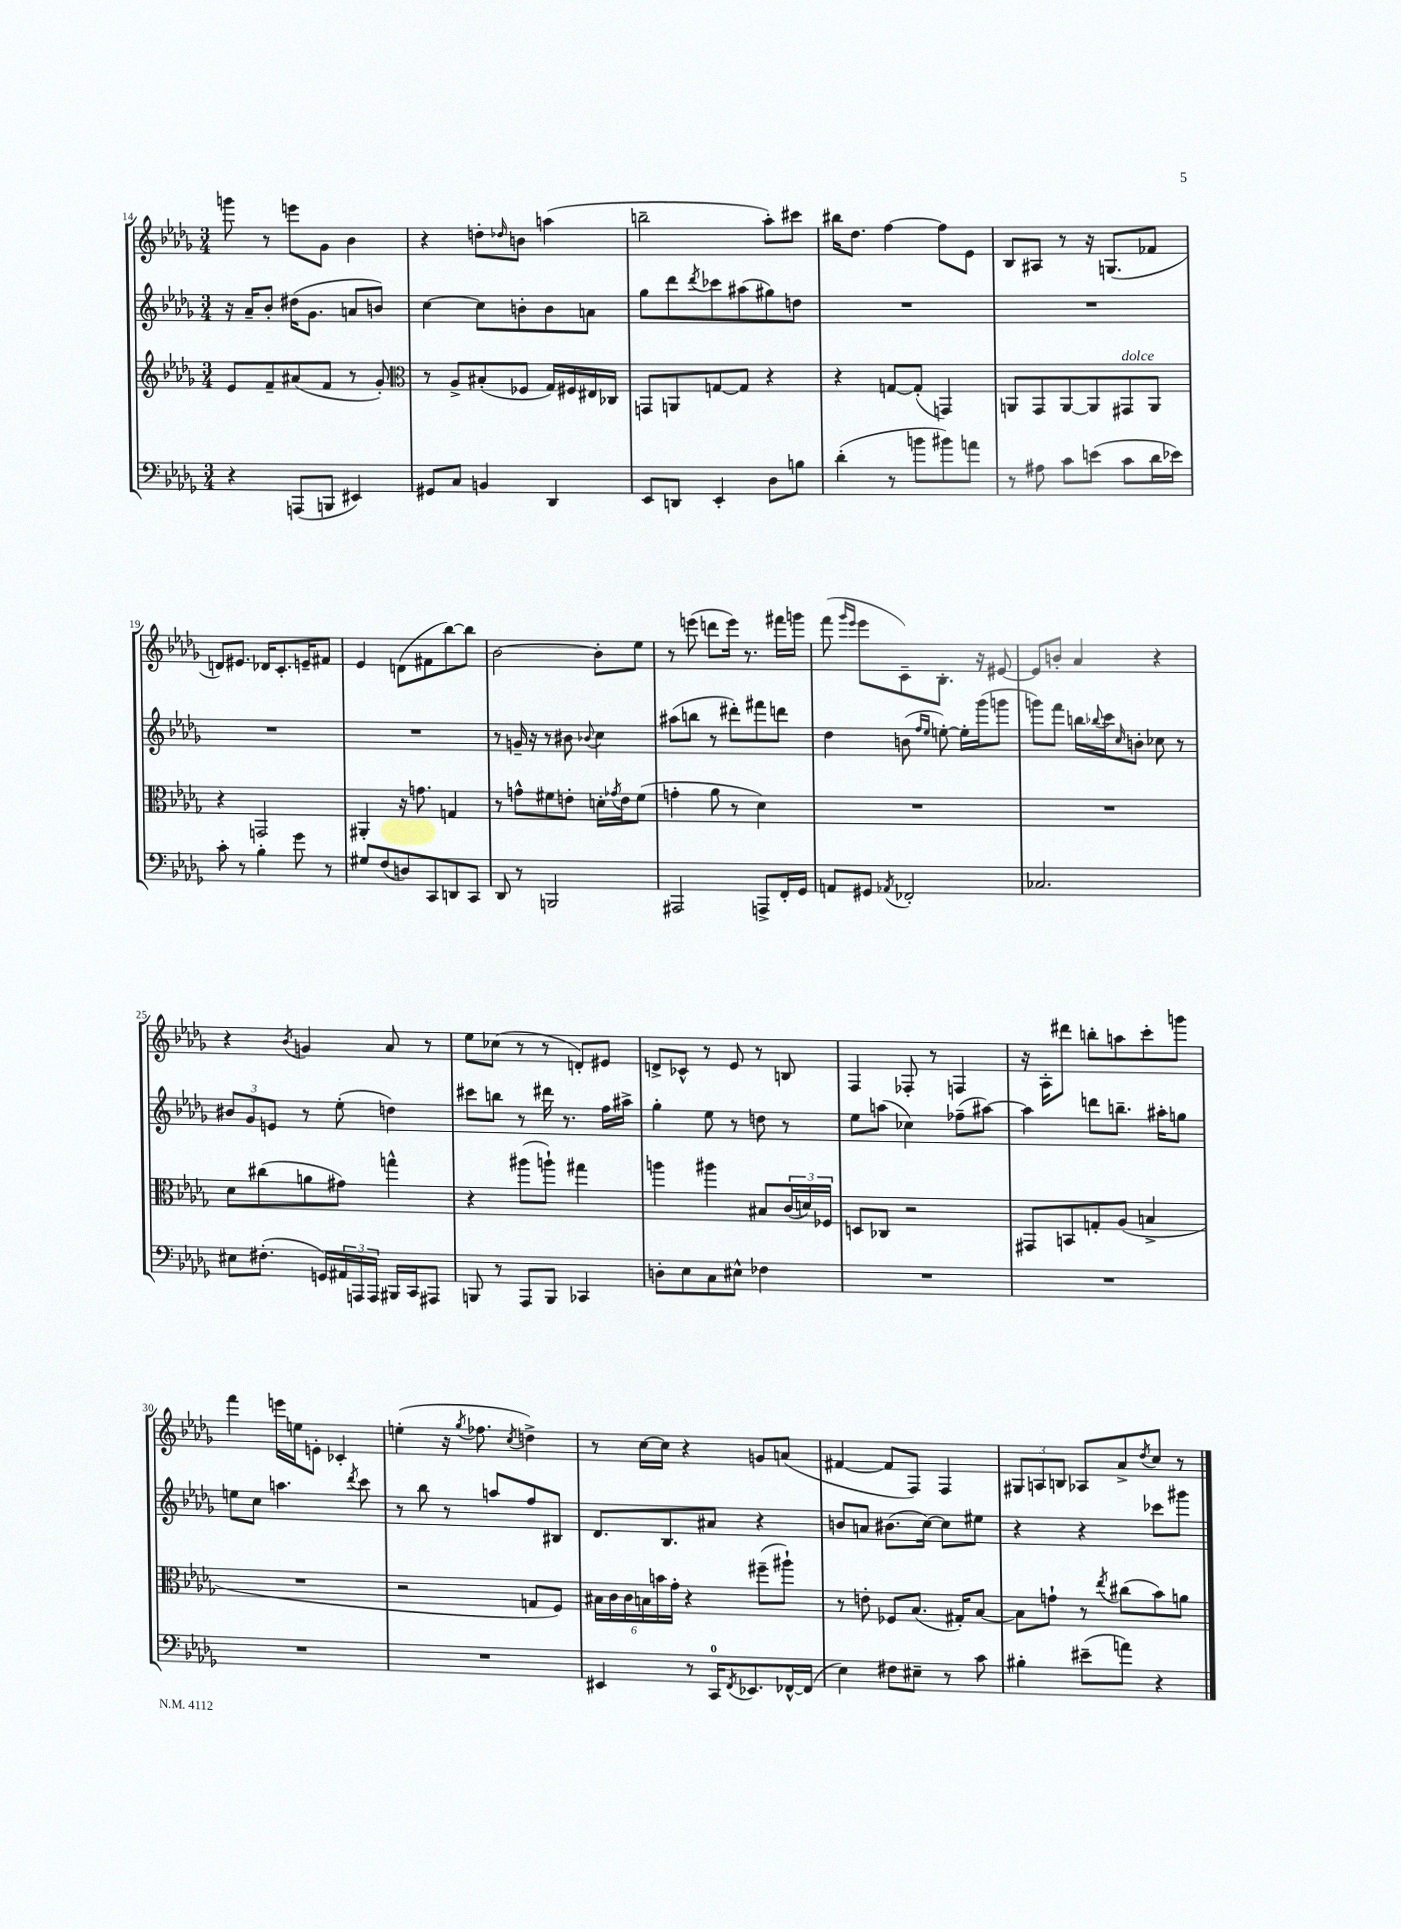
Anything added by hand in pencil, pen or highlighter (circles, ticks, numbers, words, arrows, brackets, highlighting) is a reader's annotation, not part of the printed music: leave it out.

**kern	**kern	**kern	**kern
*part4	*part3	*part2	*part1
*staff4	*staff3	*staff2	*staff1
*clefF4	*clefG2	*clefG2	*clefG2
*k[b-e-a-d-g-]	*k[b-e-a-d-g-]	*k[b-e-a-d-g-]	*k[b-e-a-d-g-]
*M3/4	*M3/4	*M3/4	*M3/4
=14	=14	=14	=14
4r	8e-/L	16r	8gggn\
.	.	16a-~/KL	.
.	8f~/	8b-'/J	8r
(8AAAn/L	(8a#X/	(16dd#X\KL	8eeen\L
.	.	8.g-\J	.
8BBBn/J	8f/J	.	8g-\J
4EE#X/)	8r	8an/L	4b-\
.	8g-'/)	8bn/J)	.
=15	=15	=15	=15
*	*clefC3	*	*
8GG#X/L	8r	[4cc\	4r
8C/J	8A-^/L	.	.
4BBn/	(8B#X'/	8cc\L]	8ddn'\L
.	.	.	16qqdd-X/
.	8F-X/J	8bn'\	8bn\J
4DD-/	16G-/LL)	8b\	(4aan\
.	16F#X/	.	.
.	16E#X/	8an\J	.
.	16C-X/JJ	.	.
=16	=16	=16	=16
8EE-/L	8GGn/L	8gg-\L	2bbn~\
8DDn/J	8AAn/	8ddd-\	.
.	.	8qddd-/	.
4EE-'/	[8Gn/	8ccc-X\	.
.	8G/J]	(8aa#X\	.
8D-\L	4r	8gg#X\)	8aa-'\L)
8Bn\J	.	8ddn\J	8ccc#X\J
=17	=17	=17	=17
(4d-'\	4r	2.r	16bb#X\KL
.	.	.	8.dd-\J
8r	[8Gn/L	.	[4ff\
8bn\L	(8G'/J]	.	.
8b#X\)	4GGn/)	.	8ff\L]
8an\J	.	.	8e-\J
=18	=18	=18	=18
8r	8AAn/L	2.r	8B-/L
8A#X\	8GG-/	.	8A#X/J
8c\L	[8AA/	.	8r
(8en\J	8AA/]	.	16r
.	.	.	(8.Gn/L
!	!LO:TX:a:i:t=dolce	!	!
8c\L	8GG#X/	.	.
16d-\L	8AA/J	.	8f-X/J
16e-X\JJ)	.	.	.
!!LO:LB:g=z
=19	=19	=19	=19
8c'\	4r	2.r	8dn/L)
8r	.	.	8.e#X/J
4B-'\	2GGn/	.	.
.	.	.	16d-X/KL
.	.	.	8.c'/
8g-\	.	.	.
.	.	.	16en~/K
8r	.	.	8f#X/J
=20	=20	=20	=20
8G#X/L	4AA#X'/	2.r	4e-/
(8F/	.	.	.
8Dn/)	16r	.	(8dn\L
.	8.gn\	.	.
8CC/	.	.	8f#X\
8DDn/	4Gn/	.	[8bb-\)
8CC/J	.	.	8bb-\J]
=21	=21	=21	=21
8DD-/	8r	8r	[2b-\
8r	8gn^^\L	16gn~/	.
.	.	16r	.
2BBBn/	8f#X\	8r	.
.	8en'\J	8b#X\	.
.	.	8qqb-X/	.
.	16dn'\LL	4cc\	8b-'\L]
.	8qg-X/	.	.
.	16e\J	.	.
.	(8f#\J	.	8ee-\J
=22	=22	=22	=22
2AAA#X/	4gn'\	(8aa#X\L	8r
.	.	8bbn\J	(8eeen\
.	8a-\	8r	8dddn\L
.	8r	8ddd#X'\L)	16eee\Jk)
.	.	.	8.r
8AAAn^/L	4d-\)	8fff#X\	.
16FF'/L	.	8dddn\J	16fff#X\LL
16GG-/JJ	.	.	16gggn\JJ
=23	=23	=23	=23
8AAn/L	2.r	4dd-\	(8fff\
.	.	.	16qqggg-/LL
.	.	.	16qqeee-/JJ
8GG#X/J	.	.	8eee-\L
8qAA-X/	.	.	.
2FF-X'/	.	(8bn\	8c~\)
.	.	16qqff/LL	.
.	.	16qqee-/JJ	.
.	.	[8een'\)	8.B-'\J
.	.	16ee'\LL]	.
.	.	(16ggg-\J	16r
.	.	8gggn\J	[8e#X/
=24	=24	=24	=24
2.C-X/	2.r	8gggn\L)	8e#/L]
.	.	8fff\J	8bn'/J
.	.	16bbn\LL	4a-/
.	.	8qqbb-X/	.
.	.	16ccc\J	.
.	.	16qqcc/	.
.	.	8bn'\J	.
.	.	8cc-X\	4r
.	.	8r	.
!!LO:LB:g=z
=25	=25	=25	=25
8E#X\L	8d-\L	12b#X/L	4r
.	.	12g-/	.
(8.F#X'\J	(8cc#X\	.	.
.	.	12en/J	.
.	.	.	8qb-/
.	8an\	8r	4gn/
16GGn/LL)	.	.	.
24AA#X/	8g#X\J)	(8ee-'\	.
24AAAn/	.	.	.
24AAA/JJ	.	.	.
16BBB#X/LL	4ggn^^\	4ddn\)	8a-/
16CC/J	.	.	.
8AAA#X/J	.	.	8r
=26	=26	=26	=26
8BBBn/	4r	8ccc#X\L	8ee-\L
8r	.	8bbn\J	(8cc-X\J
8AAA-/L	(8aa#X\L	8r	8r
8BBB/J	8aan`\J)	16ddd#X\	8r
.	.	8.r	.
4CC-X/	4gg#X\	.	8dn'/L)
.	.	16ff\LL	8e#X/J
.	.	16aa#X^\JJ	.
=27	=27	=27	=27
8Dn'\L	4aan\	4gg-'\	8dn^/L
8E-\	.	.	8c-X^^/J
8C\	4aa#X\	8ee-\	8r
8E#X^^\J	.	8r	8e-/
4F-X\	8B#X/L	8ddn\	8r
.	(24c/L	8r	8Bn/
.	24dn/)	.	.
.	24F-X/JJ	.	.
=28	=28	=28	=28
2.r	8Dn/L	8ee-\L	4F/
.	8C-X/J	(8aan\J	.
.	2r	4cc-X\)	8F-X'/
.	.	.	8r
.	.	(8ff-X~\L	4Fn/
.	.	[8aa#X\J)	.
=29	=29	=29	=29
2.r	8GG#X/L	4aa#\]	16r
.	.	.	16A-'\KL
.	8BBn/	.	8ddd#X\J
.	8Gn'/	8dddn\L	8bbn'\L
.	(8A-/J	8.bbn~\J	8aan\
.	4Bn^/	.	8ccc'\
.	.	16aa#X'\KL	.
.	.	8ggn\J	8gggn\J
!!LO:LB:g=z
=30	=30	=30	=30
2.r	2.r	8een\L	4fff\
.	.	8cc\J	.
.	.	4.aan\	16eeen\LL
.	.	.	16een\J
.	.	.	8en'\J
.	.	.	4c-X'/
.	.	8qddd-/	.
.	.	8ccc\	.
=31	=31	=31	=31
2.r	2r	8r	(4een'\
.	.	8bb-\	.
.	.	8r	16r
.	.	.	8qgg-/
.	.	.	8.ff-X\
.	.	8aan/L	.
.	.	.	8qcc/
.	8Gn/L	8ff/	4ddn^\)
.	8F/J)	8B#X/J	.
=32	=32	=32	=32
4EE#X/	24B#X\LL	8.d-/L	8r
.	24c\	.	.
.	24c\	.	.
.	24Bn\	.	[16cc\LL
.	24bn\	.	.
.	.	8.B-/	16cc\JJ]
.	24g-'\JJ	.	.
8r	4r	.	4r
16CC/KL	.	8a#X/J	.
8qFF/	.	.	.
8.EE-X/	.	.	.
.	(8ff#X~\L	4r	8gn/L
[16FF-X^^/L	8aa#X`\J)	.	(8an/J
(16FF-/JJ]	.	.	.
=33	=33	=33	=33
4E-\)	8r	8bn/L	[4f#X/
.	8en'\	8an/J	.
8F#X\L	8F-X/L	(8.b#X\L	8f#/L]
8E#X~\J	(8.B-/J	.	8F/J)
.	.	[16cc\Jk)	.
8r	.	8cc\L]	4F/
.	16G#X'/KL)	.	.
8c\	[8B-/J	8ee#X\J	.
=34	=34	=34	=34
4B#X'\	8B-\L]	4r	12G#X/L
.	.	.	12An/
.	8gn`\J	.	.
.	.	.	12Bn/J
(8e#X~\L	8r	4r	8A-X/L
.	8qee-/	.	.
8an\J)	(8cc#X\L	.	8a-^/
.	.	.	8qdd-/
4r	8b-\)	8ccc-X\L	8cc/J
.	8an\J	8ggg#X\J	8r
==	==	==	==
*-	*-	*-	*-
